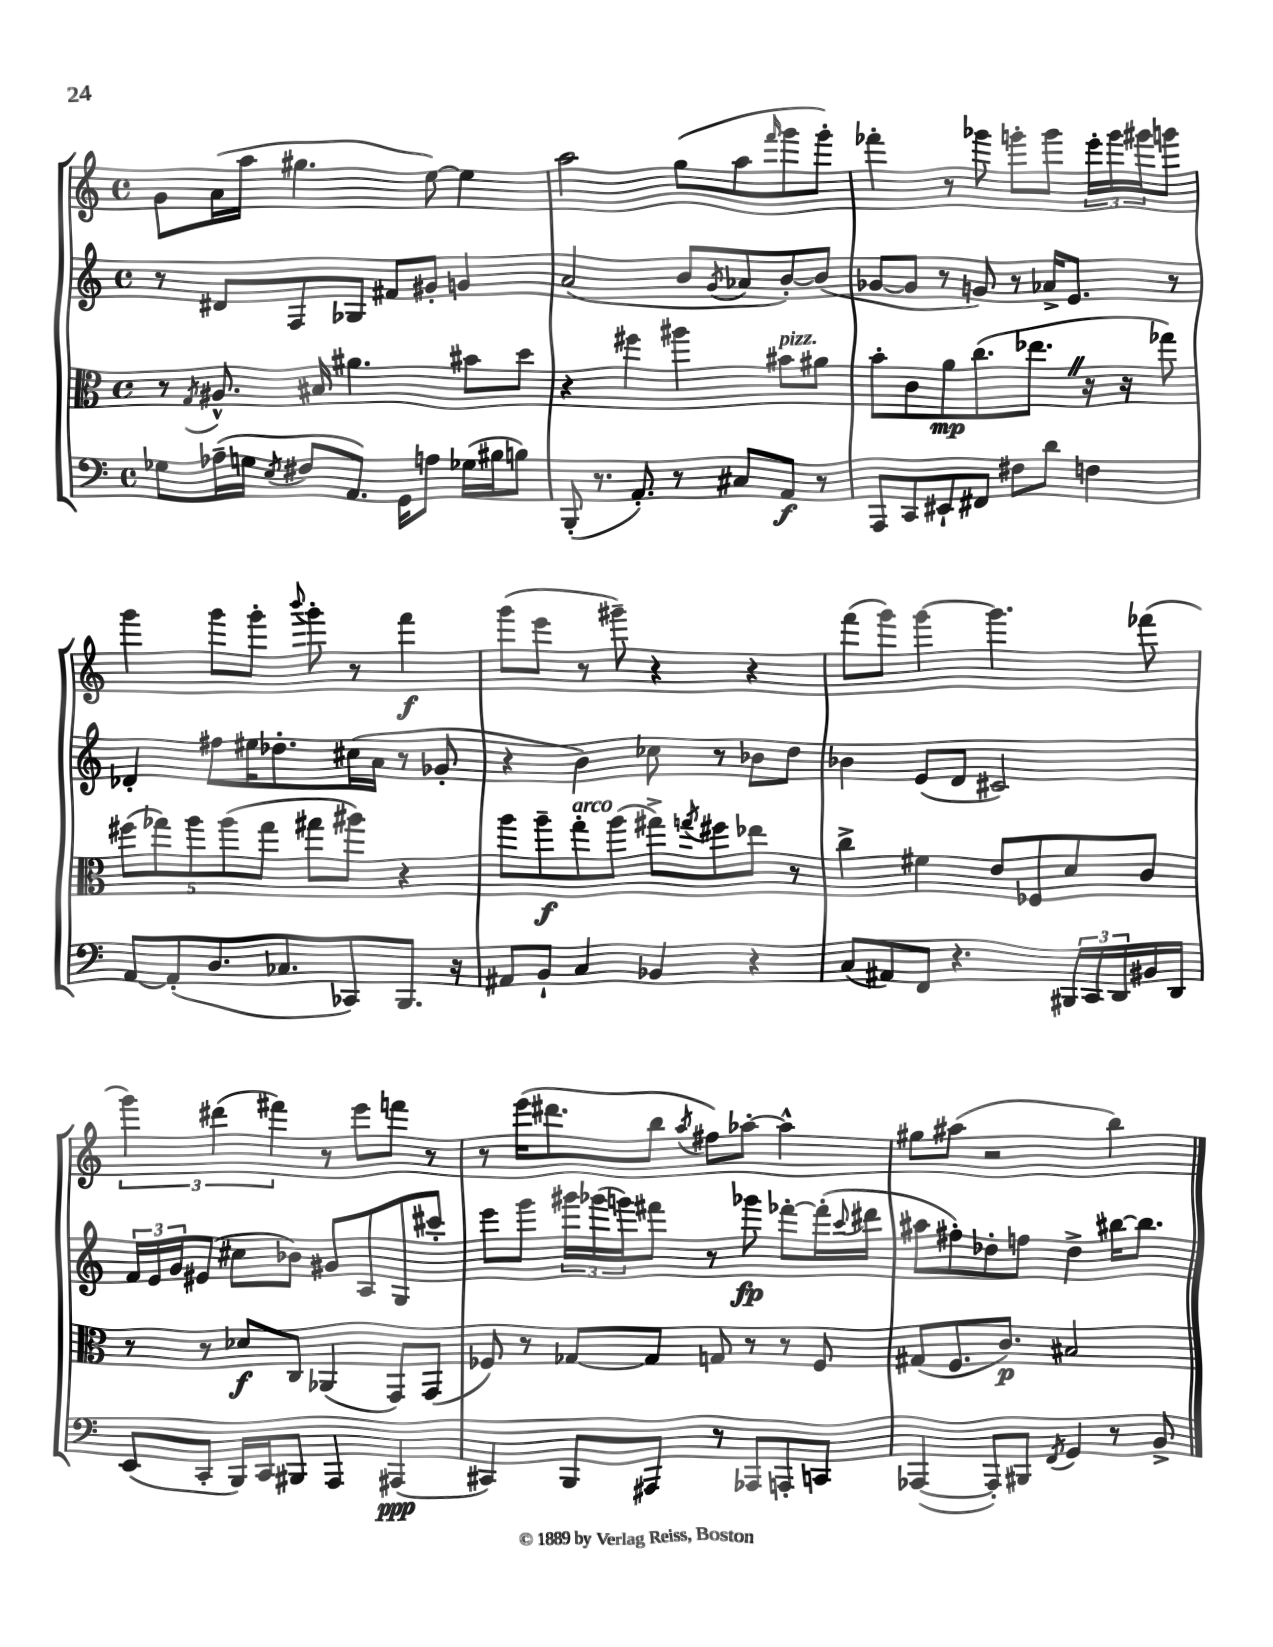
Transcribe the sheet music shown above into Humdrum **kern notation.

**kern	**dynam	**kern	**dynam	**kern	**dynam	**kern	**dynam
*part4	*part4	*part3	*part3	*part2	*part2	*part1	*part1
*staff4	*staff4	*staff3	*staff3	*staff2	*staff2	*staff1	*staff1
*clefF4	*	*clefC3	*	*clefG2	*	*clefG2	*
*k[]	*	*k[]	*	*k[]	*	*k[]	*
*M4/4	*	*M4/4	*	*M4/4	*	*M4/4	*
*met(c)	*	*met(c)	*	*met(c)	*	*met(c)	*
=1	=1	=1	=1	=1	=1	=1	=1
8G-X\L	.	8r	.	8r	.	8g\L	.
.	.	8qG/	.	.	.	.	.
(16A-X~\L	.	8.A#X^^/	.	8d#X/L	.	(16a\L	.
16Gn\JJ	.	.	.	.	.	16aa\JJ	.
8qE/	.	.	.	.	.	.	.
8F#X/L	.	.	.	8F/	.	4.gg#X\	.
.	.	16B#X/	.	.	.	.	.
8.AA/J)	.	4.a#X\	.	8G-X/J	.	.	.
.	.	.	.	8f#X/L	.	.	.
16GG\KL	.	.	.	.	.	.	.
8An\J	.	.	.	8g#X'/J	.	[8ee\)	.
(16G-X\LL	.	8b#X\L	.	4gn/	.	4ee\]	.
16B#X\J	.	.	.	.	.	.	.
8Bn\J)	.	8dd\J	.	.	.	.	.
=2	=2	=2	=2	=2	=2	=2	=2
(8BBB'/	.	4r	.	(2a/	.	2aa\	.
8.r	.	.	.	.	.	.	.
.	.	4ff#X\	.	.	.	.	.
8.AA'/)	.	.	.	.	.	.	.
8r	.	4aa#X\	.	8b/L	.	(8gg\L	.
.	.	.	.	8qg/	.	.	.
8C#X/L	.	.	.	8a-X/	.	8aa\	.
.	.	.	.	.	.	16qqfff/	.
!	!	!LO:TX:a:i:t=pizz.	!	!	!	!	!
8AA/J	f	8b#X\L	.	[8b'/)	.	8ggg\	.
8r	.	8a#X\J	.	(8b/J]	.	8ggg'\J)	.
=3	=3	=3	=3	=3	=3	=3	=3
8AAA/L	.	8b'\L	.	[8g-X/L	.	4fff-X'\	.
8CC/	.	8c\	.	8g-/J]	.	.	.
8EE#X`/	.	8a\	mp	8r	.	8r	.
8FF#X/J	.	(8.cc\	.	8gn/)	.	8ggg-X\	.
8F#X\L	.	.	.	8r	.	8gggn'\L	.
.	.	8.ee-XZ\J	.	.	.	.	.
8d\J	.	.	.	16a-X^/KL	.	8ggg\J	.
.	.	.	.	8.e/J	.	.	.
4Fn\	.	16r	.	.	.	24eee'\LL	.
.	.	.	.	.	.	24ggg\	.
.	.	16r	.	.	.	.	.
.	.	.	.	.	.	24ggg#X\J	.
.	.	8gg-X\)	.	8r	.	8gggn\J	.
!!LO:LB:g=z
=4	=4	=4	=4	=4	=4	=4	=4
[8AA/L	.	(10ff#X\L	.	4d-X'/	.	4ggg\	.
.	.	10gg-X\)	.	.	.	.	.
(8AA'/]	.	.	.	.	.	.	.
.	.	10aa\	.	.	.	.	.
8.D/	.	.	.	8ff#X\L	.	8ggg\L	.
.	.	(10aa\	.	.	.	.	.
.	.	.	.	16ee#X\K	.	8ggg'\J	.
.	.	10gg-\J	.	.	.	.	.
8.C-X/	.	.	.	8.dd-X'\	.	.	.
.	.	.	.	.	.	8qqbbb/	.
.	.	8gg#X\L	.	.	.	8ggg'\	.
8CC-X/)	.	8aa#X\J)	.	(16cc#X\L	.	8r	.
.	.	.	.	16a\JJ	.	.	.
8.BBB/J	.	4r	.	8r	.	4fff\	f
.	.	.	.	8g-X'/	.	.	.
16r	.	.	.	.	.	.	.
=5	=5	=5	=5	=5	=5	=5	=5
8AA#X/L	.	8aa\L	.	4r	.	(8ggg\L	.
8BB`/J	.	8aa~\	f	.	.	8eee\J	.
!	!	!LO:TX:a:i:t=arco	!	!	!	!	!
4C/	.	8gg'\	.	4b\)	.	8r	.
.	.	(8aa\J	.	.	.	8ggg#X~\)	.
4BB-X/	.	8gg#X^\L)	.	8cc-X\	.	4r	.
.	.	8qggn/	.	.	.	.	.
.	.	8ff#X\	.	8r	.	.	.
4r	.	8ee-X\J	.	8b-X\L	.	4r	.
.	.	8r	.	8dd\J	.	.	.
=6	=6	=6	=6	=6	=6	=6	=6
(8C/L	.	4cc^\	.	4b-X\	.	(8fff\L	.
8AA#X/)	.	.	.	.	.	8ggg\J)	.
8FF/J	.	4f#X\	.	(8e/L	.	[4ggg\	.
4.r	.	.	.	8d/J	.	.	.
.	.	8e/L	.	2c#X/)	.	4.ggg\]	.
.	.	8F-X/	.	.	.	.	.
24BBB#X/LL	.	8d/	.	.	.	.	.
24CC/	.	.	.	.	.	.	.
24DD/	.	.	.	.	.	.	.
16BB#X/	.	8c/J	.	.	.	(8fff-X\	.
16DD/JJ	.	.	.	.	.	.	.
!!LO:LB:g=z
=7	=7	=7	=7	=7	=7	=7	=7
(8EE/L	.	8r	.	24f/LL	.	6ggg\)	.
.	.	.	.	24e/	.	.	.
.	.	.	.	24g/J	.	.	.
8CC'/J	.	8r	.	(8e#X/J	.	.	.
.	.	.	.	.	.	(6ddd#X\	.
16BBB/LL)	.	8d-X/L	f	8cc#X\L	.	.	.
16CC/J	.	.	.	.	.	.	.
.	.	.	.	.	.	6fff#X\)	.
8BBB#X/J	.	8C/J	.	8b-X\J)	.	.	.
4AAA/	.	(4AA-X/	.	8g#X/L	.	8r	.
.	.	.	.	8A/	.	8eee\L	.
(4AAA#X/	ppp	8GG/L)	.	8G/	.	8fffn\J	.
.	.	(8GG/J	.	8ccc#X'/J	.	8r	.
=8	=8	=8	=8	=8	=8	=8	=8
4CC#X/)	.	8F-X/)	.	8eee\L	.	8r	.
.	.	8r	.	8ggg\J	.	(16eee\KL	.
.	.	.	.	.	.	8.ddd#X\	.
8BBB/L	.	[8G-X/L	.	24ggg#X\LL	.	.	.
.	.	.	.	(24ggg-X\	.	.	.
.	.	.	.	24gggn\J)	.	.	.
8AAA#X/J	.	8G-/J]	.	8fff#X\J	.	8bb\J	.
.	.	.	.	.	.	8qaa/	.
8r	.	8Gn/	.	8r	.	8ff#X\L)	.
8AAA-X/L	.	8r	.	8ggg-X\	fp	[8aa-X'\J	.
8AAAn'/	.	8r	.	[8fff-X'\L	.	4aa-^^\]	.
8CCn/J	.	8F-/	.	(16fff-'\L]	.	.	.
.	.	.	.	8qqccc/	.	.	.
.	.	.	.	16ddd#X\JJ	.	.	.
=9	=9	=9	=9	=9	=9	=9	=9
([4AAA-X/	.	(8G#X/L	.	8aa#X\L	.	8gg#X\L	.
.	.	8.F/	.	8ff#X'\)	.	(8aa#X\J	.
8AAA-'/L])	.	.	.	8dd-X'\	.	2r	.
.	.	8.c/J)	p	.	.	.	.
8BBB#X/J	.	.	.	8ffn\J	.	.	.
8qFF/	.	.	.	.	.	.	.
4GG/	.	2B#X/	.	4dd-^\	.	.	.
8r	.	.	.	[16bb#X\KL	.	4bb\)	.
.	.	.	.	8.bb#\J]	.	.	.
8BB^/	.	.	.	.	.	.	.
==	==	==	==	==	==	==	==
*-	*-	*-	*-	*-	*-	*-	*-
